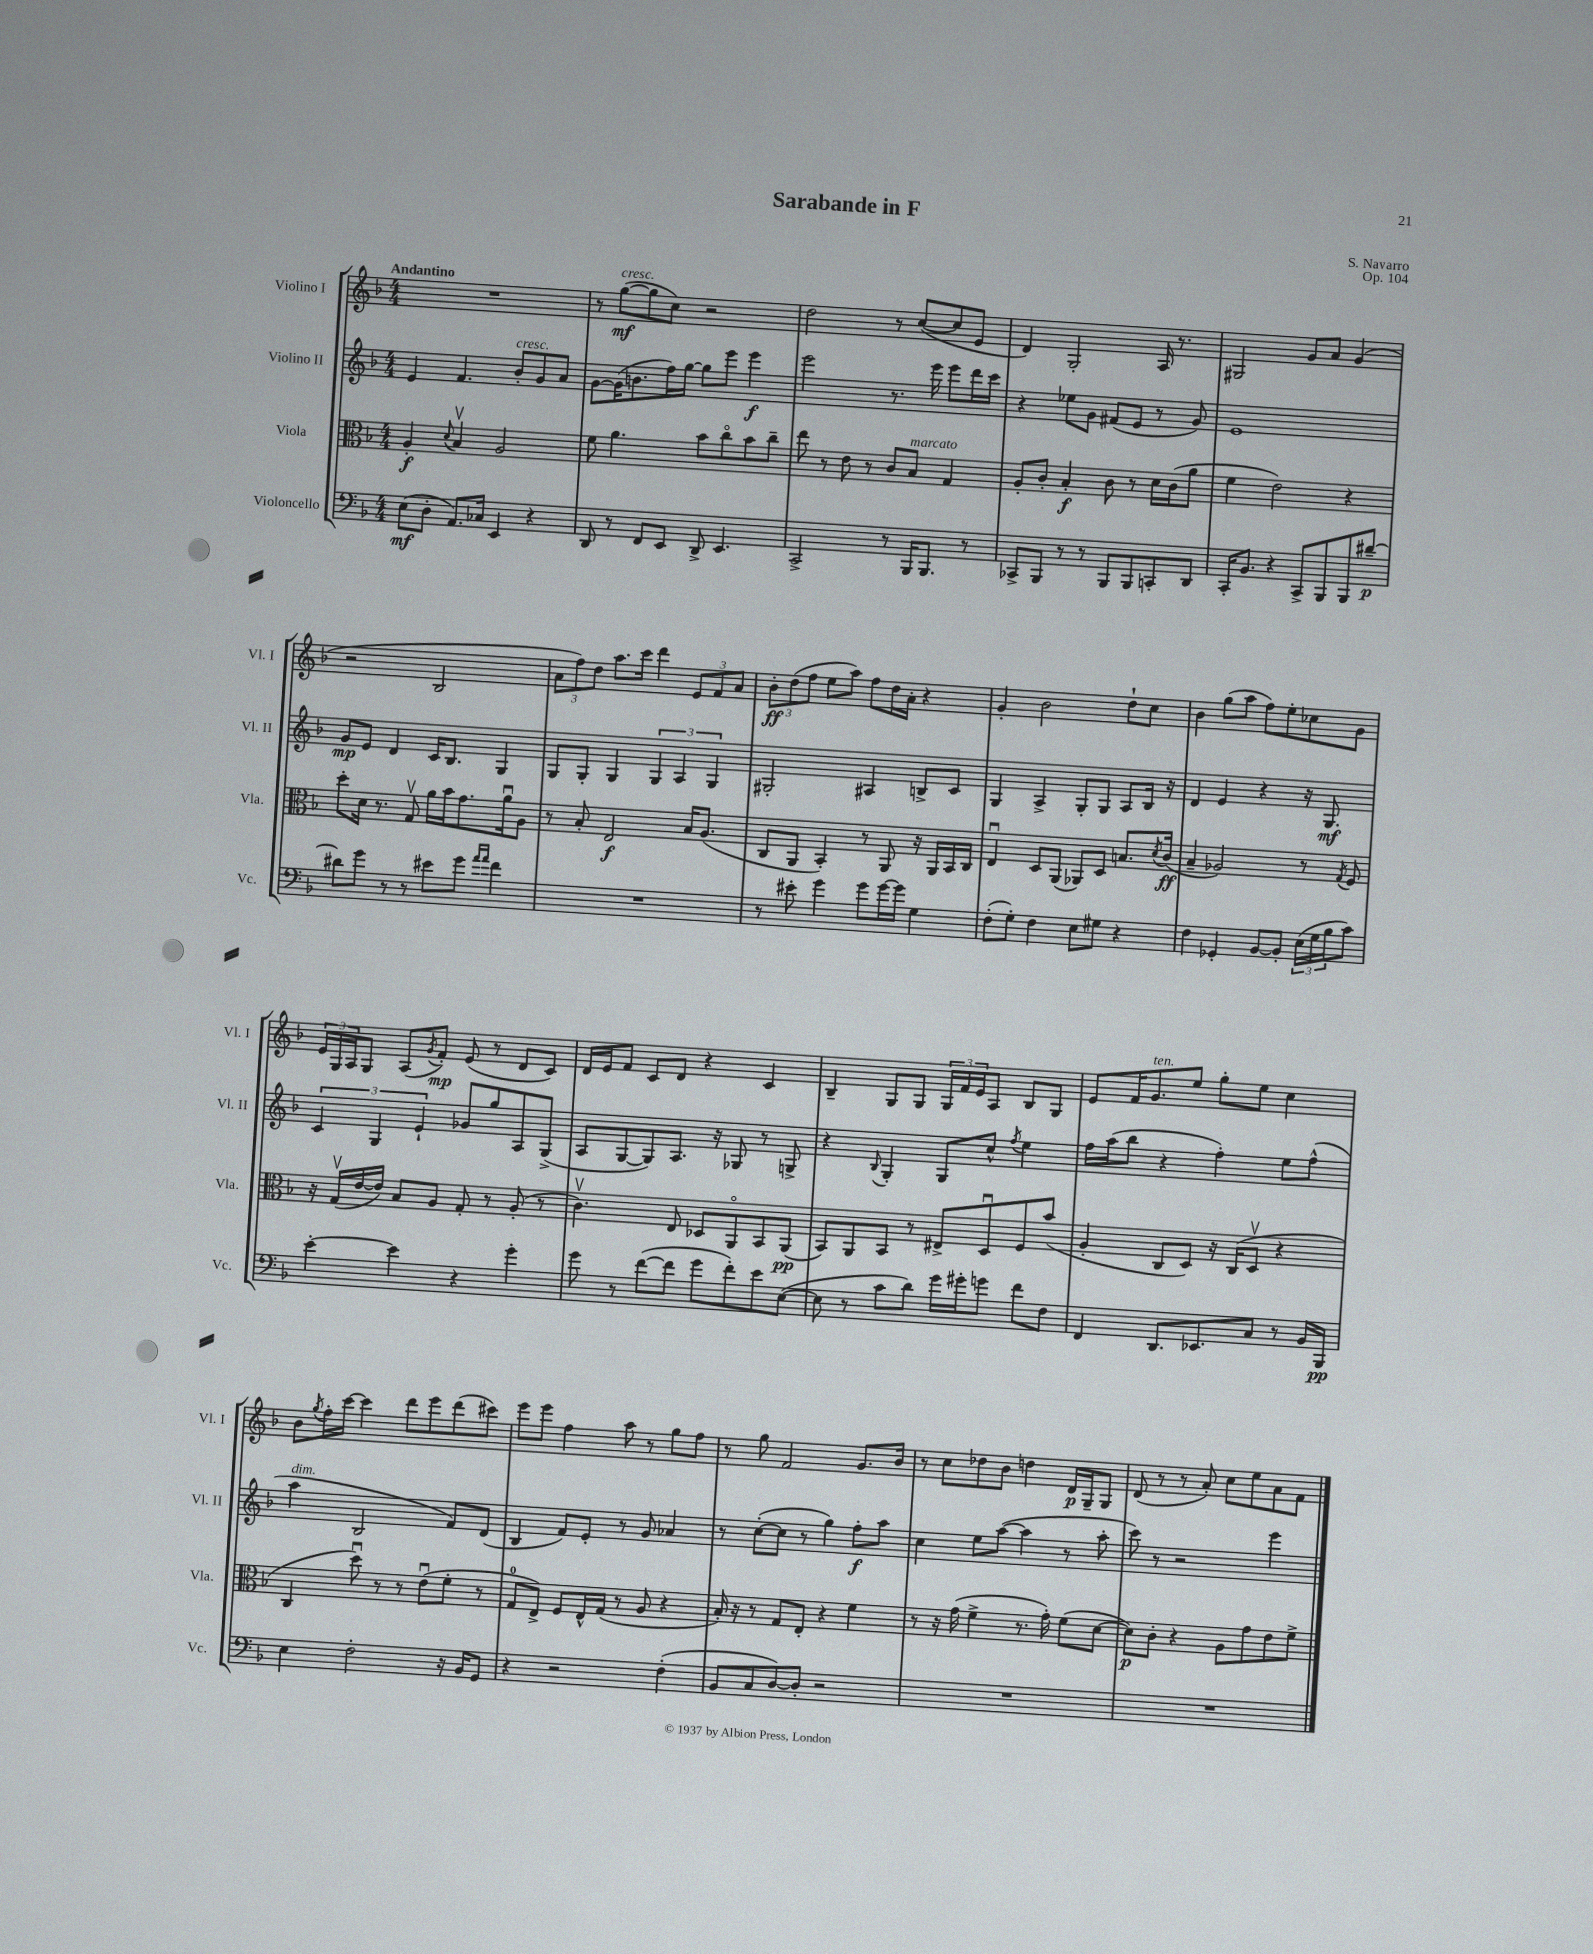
\header { title = "Sarabande in F" composer = "S. Navarro" opus = "Op. 104" }
<<
\new StaffGroup <<
\new Staff = "s0" \with { instrumentName = "Violino I" shortInstrumentName = "Vl. I" } {
    \clef treble \key f \major \numericTimeSignature \time 4/4 \tempo "Andantino"
    R1 |
    r8 g''8~\mf^\markup { \italic "cresc." }( g''8 c''8) r2 |
    d''2 r8 c''8~( c''8 e'8 |
    d'4) g2-. a16 r8. |
    gis2 g'8 a'8 g'4( |
    r2 bes2 |
    \tuplet 3/2 { a'8 f''8) d''8 } a''8. c'''16 d'''4 \tuplet 3/2 { e'8 f'8 a'8 } |
    \tuplet 3/2 { bes'8-.\ff d''8( f''8 } e''8 a''8) f''8 d''16 a'16-. r4 |
    g'4-. bes'2 d''8-! c''8 |
    bes'4 g''8( a''8 f''8) e''8-. ces''8 g'8 |
    \tuplet 3/2 { e'16 g16 a16 } g8 a8( \acciaccatura { g'8 } f'8-.\mp) e'8( r8 d'8 c'8) |
    d'16 e'16 f'8 c'8 d'8 r4 c'4 |
    bes4-- g8 g8 \tuplet 3/2 { g16 f'16 e'16 } a8 bes8 g8 |
    e'8 f'16 g'8.^\markup { \italic "ten." } e''8 g''8-. e''8 c''4 |
    bes'8 \acciaccatura { g''8 } f''16-. c'''16~ c'''4 d'''8 e'''8 d'''8( cis'''8) |
    e'''8 e'''8 f''4 a''8 r8 g''8 f''8 |
    r8 g''8 f'2 g'8. bes'16 |
    r8 c''8 des''8 bes'8 d''4 d'16\p g16-- g8 |
    d'8( r8 r8 a'8-.) c''8 e''8 a'8 f'8 \bar "|." |
}
\new Staff = "s1" \with { instrumentName = "Violino II" shortInstrumentName = "Vl. II" } {
    \clef treble \key f \major \numericTimeSignature \time 4/4
    e'4 f'4. bes'8-.^\markup { \italic "cresc." } g'8 a'8 |
    g'8~ g'16( b'8. f''16) g''16~ g''8 e'''8 e'''4\f |
    e'''2 r8. e'''16 e'''8 d'''16 c'''16 |
    r4 ees''8 g'8 fis'8( e'8 r8 g'8) |
    e'1 |
    g'8\mp e'8 d'4 c'16 bes8. g4 |
    g8 g8-. g4 \tuplet 3/2 { g4 a4 g4 } |
    gis2-. ais4 b8-> c'8 |
    g4 a4-> g8-. g8 a8 bes16 r16 |
    d'4 e'4 r4 r16 g8.\mf |
    \tuplet 3/2 { c'4 g4 e'4-! } ges'8 g''8 a8 g8->( |
    a8 g8~ g8) a8. r16 ges8 r8 g8-> |
    r4 \appoggiatura { bes8 } g4-. g8 c''8-^ \acciaccatura { f''8 } e''4 |
    f''16 a''16( bes''8 r4 f''4-.) e''8 f''8-^( |
    a''4^\markup { \italic "dim." } bes2 f'8) d'8( |
    bes4 f'8) e'8-. r8 g'8 aes'4 |
    r8 c''8~-.( c''8 r8 g''4) f''8-.\f a''8 |
    c''4 e''8 a''8~( a''4 r8 a''8-. |
    c'''8) r8 r2 e'''4 \bar "|." |
}
\new Staff = "s2" \with { instrumentName = "Viola" shortInstrumentName = "Vla." } {
    \clef alto \key f \major \numericTimeSignature \time 4/4
    a4-.\f \appoggiatura { d'8 } bes4\upbow a2 |
    f'8 a'4. bes'8 c''8\flageolet bes'8 c''8-- |
    e''8 r8 e'8 r8 c'8 bes8^\markup { \italic "marcato" } g4 |
    a8-. c'8-. bes4-.\f c'8 r8 d'16 c'16( a'8 |
    f'4 e'2) r4 |
    d''8-. d'16 r8. g8\upbow a'16 bes'16 g'8. a'16\downbow a8 |
    r8 bes8-. e2\f bes16 a8.( |
    c8 a,8 bes,4-.) r8 a,8 r16 a,16 bes,16 c16 |
    e4\downbow d8 a,8( aes,8) d8 b8. \acciaccatura { d'8 } c'16\ff( |
    bes4-- aes2) r8 \acciaccatura { g8 } f8 |
    r16 g16\upbow( e'16~ e'16) bes8 a8 g8-. r8 a8-.( r8 |
    c'4.\upbow) e8 des8 a,8\flageolet bes,8 a,8\pp( |
    bes,8) a,8 bes,8 r8 eis8-> d8\downbow f8 bes'8( |
    a4-. c8 d8) r16 c16( d8\upbow r4 |
    c4 d''8\downbow) r8 r8 e'8\downbow( f'8-. r8 |
    g8-0 e8->) f8 e16-^ g16( r8 a8 r4 |
    bes16-.) r16 r8 g8 e8-. r4 f'4 |
    r8 r16 g'16( f'4-> r8. g'16-.) f'8( d'8~ |
    d'8\p) c'8-. r4 a8 g'8 e'8 f'8-> \bar "|." |
}
\new Staff = "s3" \with { instrumentName = "Violoncello" shortInstrumentName = "Vc." } {
    \clef bass \key f \major \numericTimeSignature \time 4/4
    e8\mf( d8-. a,8.) ces16 e,4 r4 |
    d,8 r8 f,8 e,8 d,8-> e,4. |
    c,2-> r8 bes,,16 bes,,8. r8 |
    ces,8-> bes,,8 r8 r8 bes,,8 bes,,8 c,8-. d,8 |
    c,16-. bes,8. r4 c,8-> bes,,8 bes,,8 dis'8~--\p |
    dis'8 g'8 r8 r8 eis'8 g'8 \grace { a'16 a'16 } f'4 |
    R1 |
    r8 eis'8-. g'4 g'8 g'16~ g'16 g4 |
    f8-.( g8-.) f4 e8 gis8 r4 |
    f4 ges,4-. bes,8~ bes,8-. \tuplet 3/2 { e16( g16 bes16 } c'8) |
    e'4~-. e'4 r4 g'4-. |
    g'8 r8 f'8~( f'8 g'8 f'8-.) e'8 e8~( |
    e8 r8 c'8 d'8) g'16 gis'16-. g'8 f'8 f8 |
    f,4 d,8. ees,8. c8 r8 bes,16 bes,,16\pp |
    e4 f2-. r16 bes,16 g,8 |
    r4 r2 f4-.( |
    bes,8 c8 d8~) d8-. r2 |
    R1 |
    R1 \bar "|." |
}
>>
>>
\layout { \context { \Score \remove "Bar_number_engraver" } }
